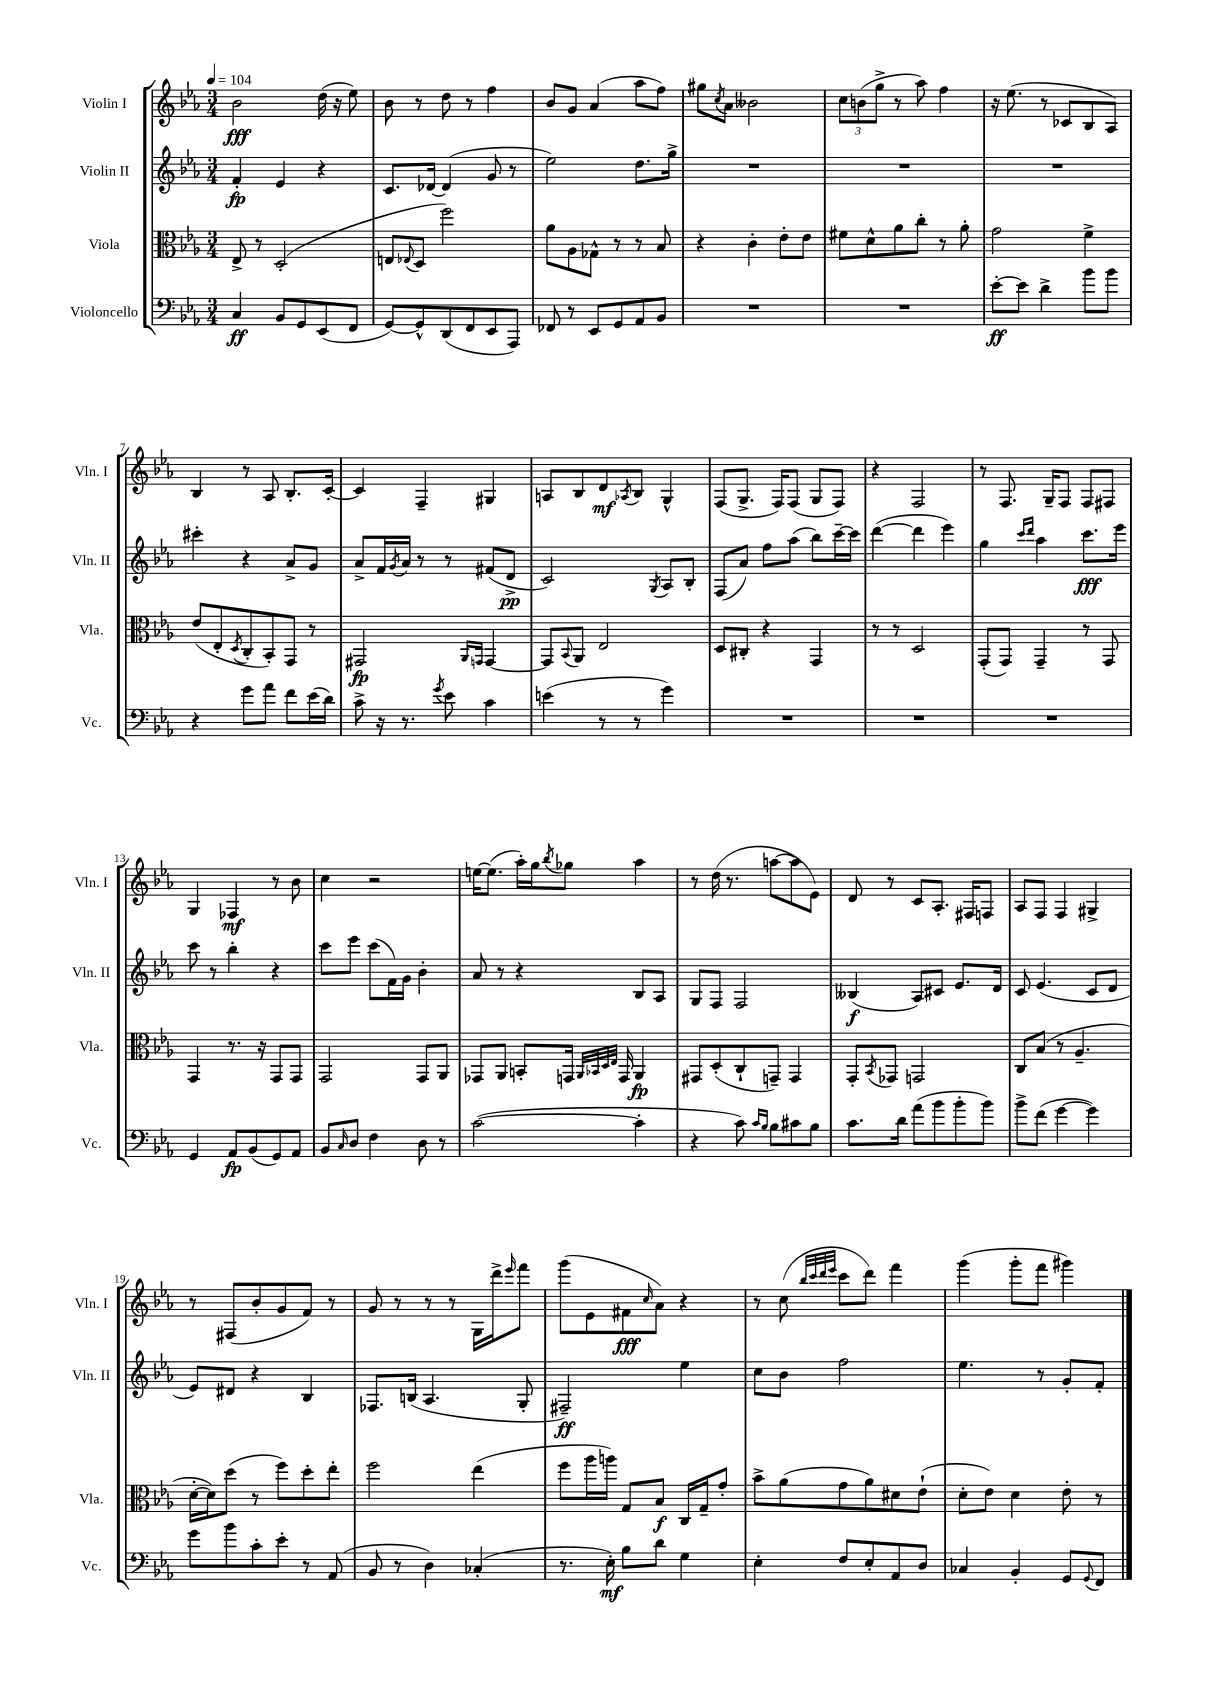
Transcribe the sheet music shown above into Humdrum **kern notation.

**kern	**kern	**kern	**kern
*staff4	*staff3	*staff2	*staff1
*clefF4	*clefC3	*clefG2	*clefG2
*k[b-e-a-]	*k[b-e-a-]	*k[b-e-a-]	*k[b-e-a-]
*M3/4	*M3/4	*M3/4	*M3/4
*MM104	*MM104	*MM104	*MM104
4C/	8E-^/	4f'/	2b-\
.	8r	.	.
8BB-/L	(2D'/	4e-/	.
8GG/	.	.	.
(8EE-/	.	4r	(16dd\
.	.	.	16r
8FF/J	.	.	8ee-\)
=	=	=	=
[8GG/L)	8E/L	8.c/L	8b-\
.	8qqE-/	.	.
8GG^^/]	8D/J	.	8r
.	.	[16d-/Jk	.
(8DD/	2ff\)	(4d-/]	8dd\
8FF/	.	.	8r
8EE-/	.	8g/	4ff\
8AAA-/J)	.	8r	.
=	=	=	=
8FF-/	8a-\L	2ee-\)	8b-/L
8r	8A-\	.	8g/J
8EE-/L	8G-^^\J	.	(4a-/
8GG/	8r	.	.
8AA-/	8r	8.dd\L	8aa-\L
8BB-/J	8B-/	.	8ff\J)
.	.	16gg^\Jk	.
=	=	=	=
2.r	4r	2.r	8gg#\L
.	.	.	8qcc/
.	.	.	8a-\J
.	4c'\	.	2b--\
.	8e-'\L	.	.
.	8e-\J	.	.
=	=	=	=
2.r	8f#\L	2.r	12cc\L
.	.	.	(12b\
.	8d^^\	.	.
.	.	.	12gg^\J
.	8a-\	.	8r
.	8cc'\J	.	8aa-\)
.	8r	.	4ff\
.	8a-'\	.	.
=	=	=	=
[8e-'\L	2g\	2.r	16r
.	.	.	(8.ee-\
8e-\]J	.	.	.
4d^\	.	.	8r
.	.	.	8c-/L
8b-\L	4f^\	.	8B-/
8b-\J	.	.	8A-/J)
=	=	=	=
4r	(8e-/L	4ccc#'\	4B-/
.	8E-'/	.	.
.	8qD/	.	.
8g\L	8C'/	4r	8r
8a-\J	8BB-'/)	.	8A-/
8f\L	8GG/J	8a-^/L	8.B-'/L
(16e-\L	8r	8g/J	.
16d\JJ)	.	.	[16c'/Jk
=	=	=	=
8c^\	2GG#/	8a-^/L	4c/]
16r	.	16f/L	.
.	.	8qg/	.
8.r	.	16a-/JJ	.
.	.	8r	4F~/
8qg/	.	.	.
8e-\	.	8r	.
.	16qqAA-/LL	.	.
.	16qqGG/JJ	.	.
4c\	[4GG/	(8f#/L	4G#/
.	.	8d^/J	.
=	=	=	=
(4e\	8GG/]L	2c/)	8A/L
.	8qqBB-/	.	.
.	8AA-/J	.	8B-/
8r	2E-/	.	8d/
.	.	.	8qA-/
8r	.	.	8B-/J
.	.	8qG/	.
4g\)	.	8A-/L	4G^^/
.	.	8B-'/J	.
=	=	=	=
2.r	8D/L	(8F/L	(8F/L
.	8C#'/J	8a-/J)	8.G^/J
.	4r	8ff\L	.
.	.	.	16F/LK)
.	.	(8aa-\J	(8F/J
.	4GG/	8bb-\L)	8G/L
.	.	[16ccc~\L	8F/J)
.	.	16ccc\]JJ	.
=	=	=	=
2.r	8r	([4ddd\	4r
.	8r	.	.
.	2D/	4ddd\]	2F/
.	.	4eee-\)	.
=	=	=	=
2.r	(8GG'/L	4gg\	8r
.	8GG/J)	.	8.F/
.	.	16qqccc/LL	.
.	.	16qqddd/JJ	.
.	4GG~/	4aa-\	.
.	.	.	16G~/LK
.	.	.	8F/J
.	8r	8.ccc\L	8F/L
.	8GG/	.	8F#/J
.	.	16eee-\Jk	.
=	=	=	=
4GG/	4GG/	8ccc\	4G/
.	.	8r	.
8AA-/L	8.r	4bb-'\	4F-/
(8BB-/	.	.	.
.	16r	.	.
8GG/)	8GG/L	4r	8r
8AA-/J	8GG/J	.	8b-\
=	=	=	=
8BB-/L	2GG/	8ccc\L	4cc\
16qqC/	.	.	.
8D/J	.	8eee-\J	.
4F\	.	(8ccc\L	2r
.	.	16f\L)	.
.	.	16g\JJ	.
8D\	8GG/L	4b-'\	.
8r	8AA-/J	.	.
=	=	=	=
([2c\	8GG-/L	8a-/	[16ee\LK
.	.	.	(8.ee\]J
.	8AA-/J	8r	.
.	8BB'/L	4r	16aa-'\LL)
.	.	.	16gg\J
.	.	.	8qbb-/
.	16GG/Jk	.	8gg-\J
.	32qqAA-/LLL	.	.
.	32qqBB-/	.	.
.	32qqD/	.	.
.	32qqE-/JJJ	.	.
.	16GG/	.	.
4c'\]	4AA-/	8B-/L	4aa-\
.	.	8A-/J	.
=	=	=	=
4r	8GG#/L	8G/L	8r
.	(8D'/	8F/J	(16dd\
.	.	.	8.r
8c\)	8C`/	2F/	.
16qqc/LL	.	.	.
16qqB-/JJ	.	.	.
8B-\L	8GG~/J)	.	[8aa\L
8c#\	4GG/	.	8aa\]
8B-\J	.	.	8e-\J)
=	=	=	=
8.c\L	8GG'/L	(4B--/	8d/
.	8qBB-/	.	.
.	8GG-/J	.	8r
16d\Jk	.	.	.
(8a-\L	2GG/	8A-/L)	8c/L
8b-\	.	8c#/J	8.A-'/J
8b-'\	.	8.e-/L	.
.	.	.	16F#/LK
8b-\J)	.	.	8F/J
.	.	16d/Jk	.
=	=	=	=
8b-^\L	8C/L	8c/	8A-/L
(8f\J	(8B-/J	(4.e-/	8F/J
[4g\	8r	.	4F/
.	4.A-~/	.	.
4g\])	.	8c/L	4G#^/
.	.	8d/J	.
=	=	=	=
8g\L	[16d'\LL	8e-/L)	8r
.	16d\]J)	.	.
8b-\	(8dd\J	8d#/J	(8F#/L
8c'\	8r	4r	8b-'/
8e-'\J	8ff\L)	.	8g/
8r	8dd'\	4B-/	8f/J)
(8AA-/	8ee-'\J	.	8r
=	=	=	=
8BB-/	2ff\	8.F-/L	8g/
8r	.	.	8r
.	.	(16B/Jk	.
4D\)	.	4.A-/	8r
.	.	.	8r
(4C-'/	(4ee-\	.	16G\LL
.	.	.	16ddd^\J
.	.	.	16qqeee-/
.	.	8G'/	8fff\J
=	=	=	=
8.r	8ff\L	2F#~/)	(8ggg\L
.	16aa-\L	.	8e-\
16E-'\)	16aa\JJ)	.	.
8B-\L	8G/L	.	8f#\
.	.	.	16qqcc/
8d\J	8B-/J	.	8a-\J)
4G\	16C/LL	4ee-\	4r
.	16G~/J	.	.
.	8g'/J	.	.
=	=	=	=
4E-'\	8b-^\L	8cc\L	8r
.	(8a-\	8b-\J	(8cc\
.	.	.	32qqbb-/LLL
.	.	.	32qqccc/
.	.	.	32qqddd/
.	.	.	32qqeee-/JJJ
8F/L	8g\	2ff\	8ccc\L
8E-'/	8a-\)	.	8ddd\J)
8AA-/	8d#\	.	4fff\
8D/J	(8e-`\J	.	.
=	=	=	=
4C-/	8d'\L	4.ee-\	(4ggg\
.	8e-\J)	.	.
4BB-'/	4d\	.	8ggg'\L
.	.	8r	8fff\J
8GG/L	8e-'\	8g'/L	4ggg#\)
8qqGG/	.	.	.
8FF/J	8r	8f'/J	.
==	==	==	==
*-	*-	*-	*-
